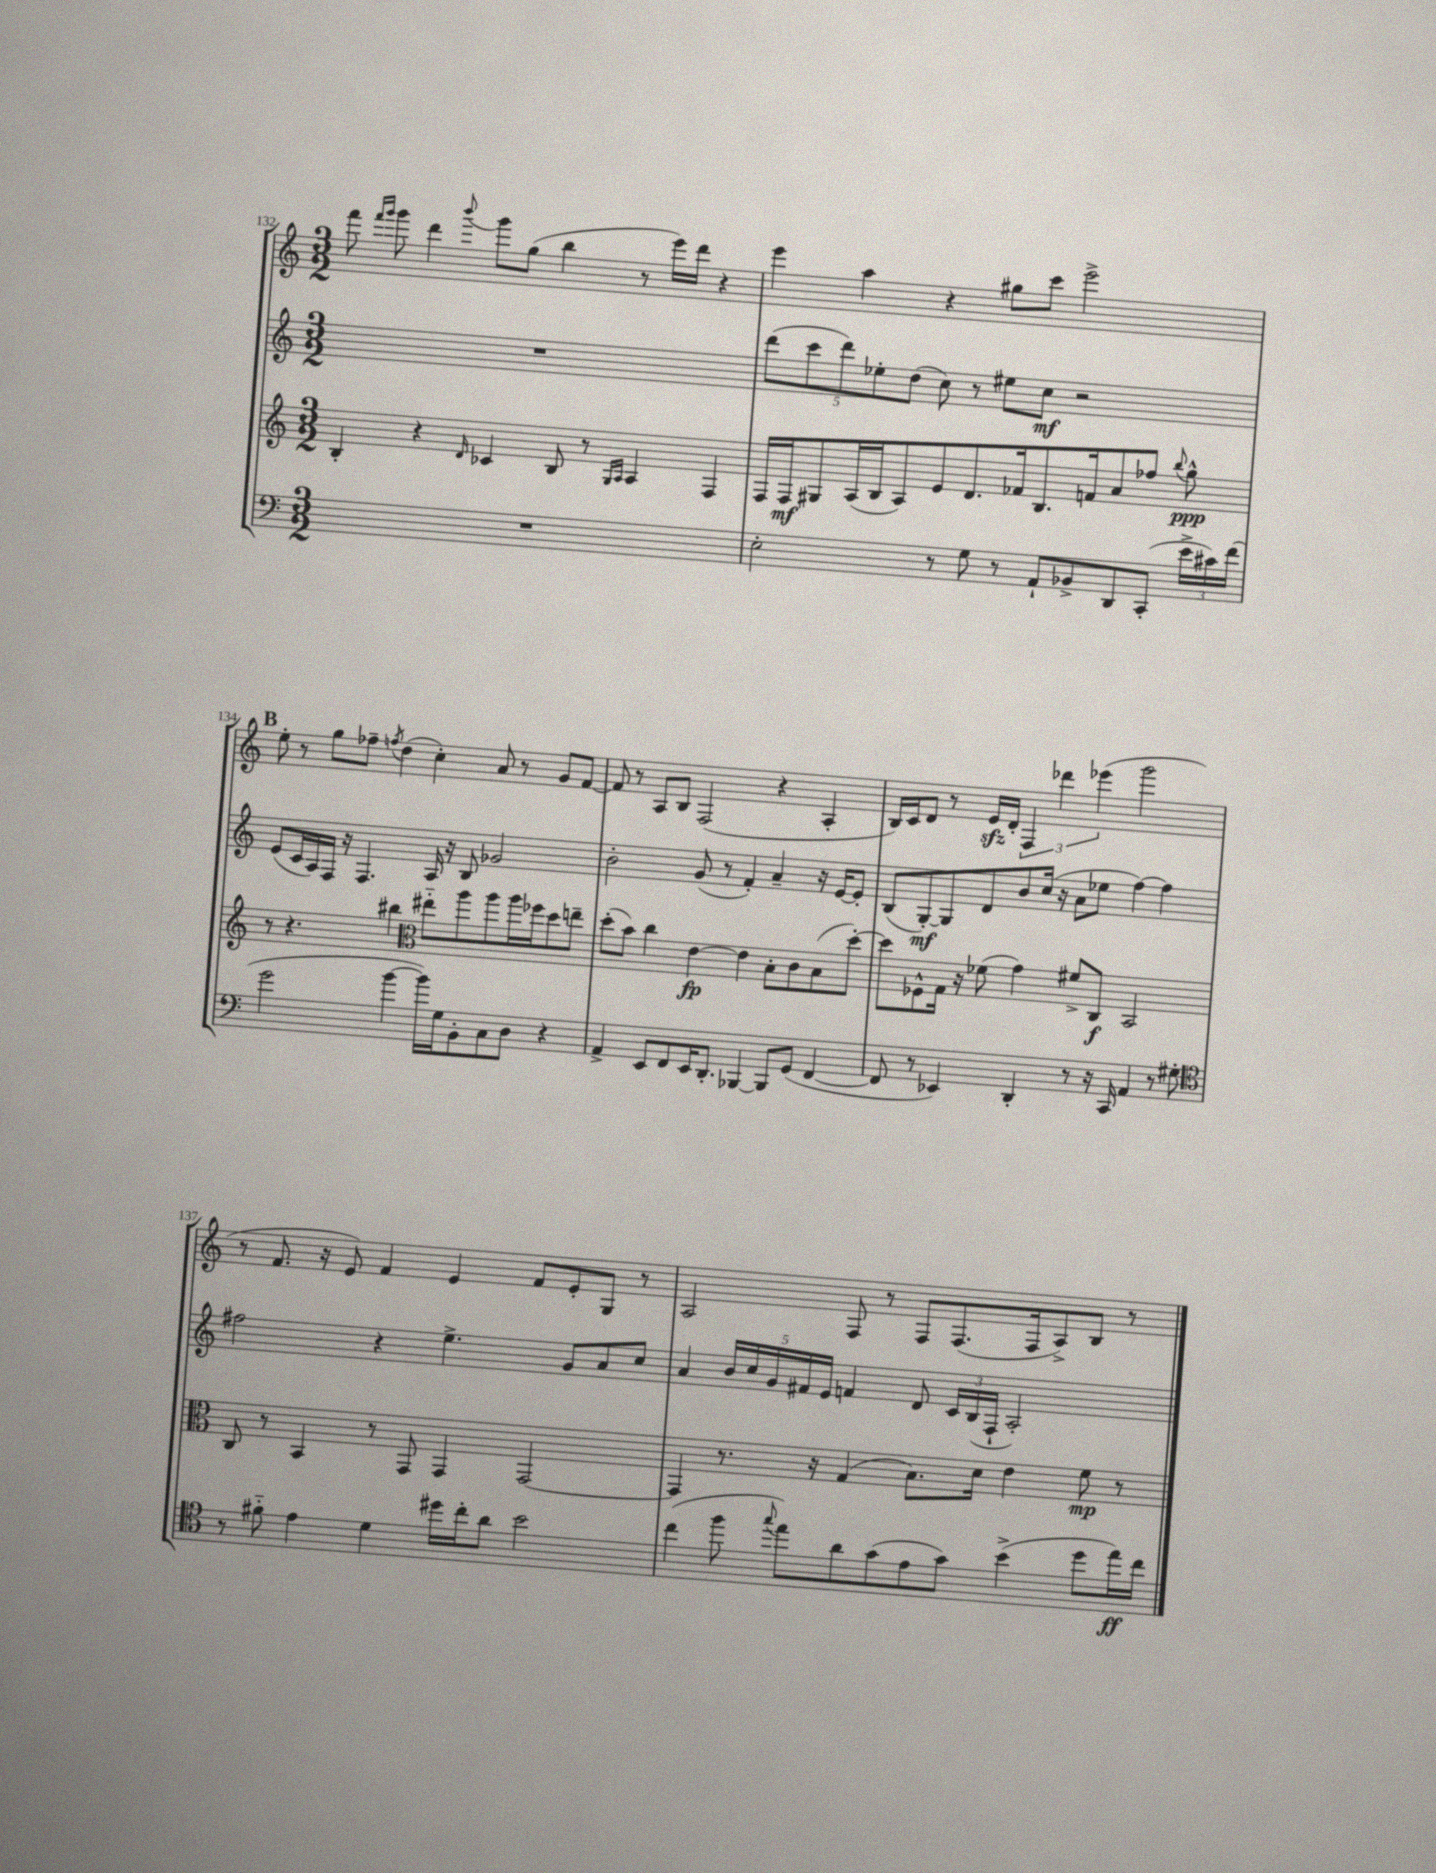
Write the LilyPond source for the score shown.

<<
\new StaffGroup <<
\new Staff = "s0" {
    \clef treble \key c \major \numericTimeSignature \time 3/2
    \autoBeamOff f'''8 \grace { f'''16[ g'''16] } g'''8 d'''4 \appoggiatura { b'''8 } g'''8[ g''8]( b''4 r8 e'''16[) d'''16] r4 |
    e'''4 a''4 r4 gis''8[ c'''8] e'''2-> |
    \mark \markup { \bold "B" } e''8-. r8 g''8[ fes''8]-- \acciaccatura { f''8 } d''4( c''4-.) a'8 r8 g'8[ f'8]~ |
    f'8 r8 a8[ b8] f2( r4 a4-. |
    b16[) c'16 d'8] r8 e'16[\sfz d'16]-. \tuplet 3/2 { f4 des'''4 ees'''4( } g'''2 |
    r8 f'8. r16 e'8) f'4 e'4 f'8[ e'8-. g8] r8 |
    a2 f8 r8 f8[ f8.( f16 a8->) b8] r8 \bar "|." |
}
\new Staff = "s1" {
    \clef treble \key c \major \numericTimeSignature \time 3/2
    \autoBeamOff R1. |
    \tuplet 5/4 { d'''8[( c'''8 d'''8) ees''8-. d''8]( } c''8) r8 eis''8[ c''8]\mf r2 |
    \mark \markup { \bold "B" } e'8[( c'16 a16) f16] r16 f4. a16 r16 b8 ges'2 |
    b'2-. g'8( r8 f'4-.) a'4-- r16 e'16[~ e'8]-. |
    b8[( g8~-.\mf) g8 d'8 b'8 c''16]( r16 a'8[ ees''8] f''4~) f''4 |
    fis''2 r4 e''4.-> g'8[ a'8 c''8] |
    a'4 \tuplet 5/4 { b'16[ c''16 g'16 fis'16 e'16] } f'4 d'8 \tuplet 3/2 { c'16[ b16( f16]-! } a2-.) \bar "|." |
}
\new Staff = "s2" {
    \clef treble \key c \major \numericTimeSignature \time 3/2
    \autoBeamOff b4-. r4 \grace { d'16 } ces'4 b8 r8 \grace { g16[ a16] } a4 f4 |
    f16[ f16\mf gis8 a16( b16 a8) e'8 d'8. fes'16 b8. f'16 a'8 fes''8] \appoggiatura { b''8 } g''8-^\ppp |
    \mark \markup { \bold "B" } r8 r4. bis''4 \clef alto eis''8[-_ a''8 a''8 a''16 fes''16 d''8 e''8]-- |
    d''8[-.( b'8]) c''4 e'4~\fp e'4 b8[-. c'8 b8( d''8]~-.) |
    d''8[ fes8-^ g16] r16 fes'8( g'4) fis'8[-> c8]\f b,2 |
    c8 r8 b,4 r8 g,8 g,4 g,2~ |
    g,4 r8. r16 g4( b8.[) d'16] e'4 f'8\mp r8 \bar "|." |
}
\new Staff = "s3" {
    \clef bass \key c \major \numericTimeSignature \time 3/2
    \autoBeamOff R1. |
    e2-. r8 g8 r8 a,8[-! bes,8-> d,8 c,8]-.( \tuplet 3/2 { e'16[-> cis'16) f'16]( } |
    \mark \markup { \bold "B" } g'2 b'4~ b'16[) g16 b,8-. c8 d8] r4 |
    a,4-> e,8[ f,8 e,16 d,8.]-. bes,,4~ bes,,8[ g,8]( f,4~ |
    f,8 r8 ees,4) d,4-. r8 r16 c,16 a,4 r8 gis8-. |
    \clef tenor r8 fis'8-_ e'4 d'4 dis''16[ c''16-. a'8] b'2 |
    c''4( f''8 \appoggiatura { g''8 } e''8[) a'8 g'8( e'8 g'8]) b'4->( d''8[ e''16\ff) c''16] \bar "|." |
}
>>
>>
\layout { \context { \Score currentBarNumber = #132 } }
